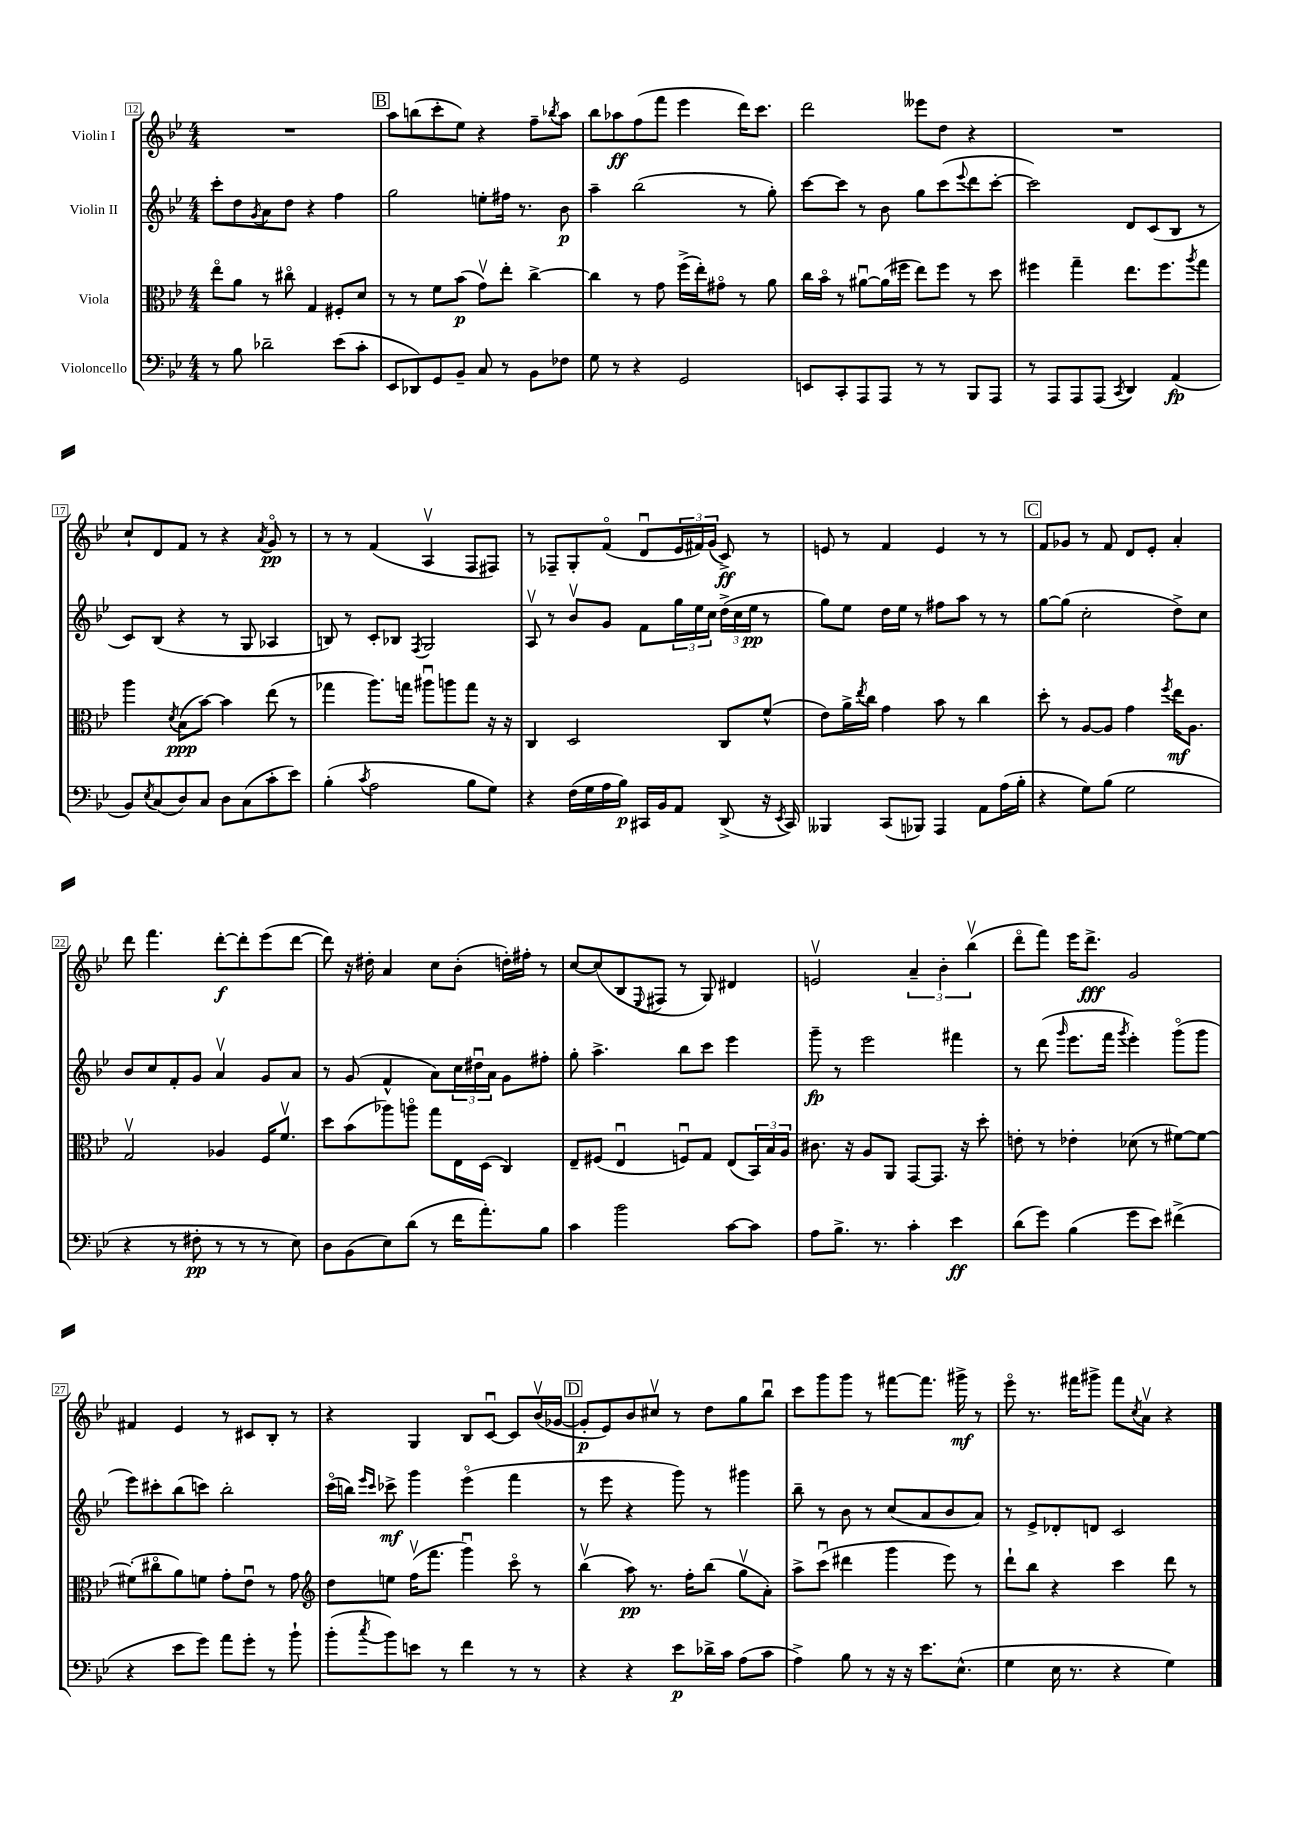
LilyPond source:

<<
\new StaffGroup <<
\new Staff = "s0" \with { instrumentName = "Violin I" } {
    \clef treble \key bes \major \numericTimeSignature \time 4/4
    R1 |
    \mark \markup { \box "B" } a''8 b''8( c'''8-. ees''8) r4 f''8-- \acciaccatura { bes''8 } a''8 |
    bes''8 aes''8\ff f''8( f'''8 ees'''4 d'''16) c'''8. |
    d'''2 eeses'''8 d''8 r4 |
    R1 |
    c''8-! d'8 f'8 r8 r4 \acciaccatura { a'8 } g'8\flageolet\pp r8 |
    r8 r8 f'4( a4\upbow f8 fis8) |
    r8 fes8-- g8-. f'8\flageolet( d'8\downbow \tuplet 3/2 { ees'16 fis'16) g'16( } c'8->\ff) r8 |
    e'8 r8 f'4 e'4 r8 r8 |
    \mark \markup { \box "C" } f'8 ges'8 r8 f'8 d'8 ees'8-. a'4-. |
    d'''8 f'''4. d'''8~-.\f d'''8-. ees'''8( d'''8~ |
    d'''8) r16 dis''16-. a'4 c''8 bes'8-.( d''16-.) fis''16-. r8 |
    c''8~ c''8( bes8 \appoggiatura { ees8 } fis8 r8 g8) dis'4 |
    e'2\upbow \tuplet 3/2 { a'4-- bes'4-. bes''4\upbow( } |
    d'''8\flageolet f'''8) ees'''16 d'''8.->\fff g'2 |
    fis'4 ees'4 r8 cis'8 bes8-. r8 |
    r4 g4 bes8 c'8~\downbow c'8 bes'16\upbow( ges'16~ |
    \mark \markup { \box "D" } ges'8-.\p ees'8) bes'8 cis''8\upbow r8 d''8 g''8 bes''8\downbow |
    c'''8 g'''8 g'''8 r8 fis'''8~ fis'''8. gis'''16->\mf r8 |
    ees'''8\flageolet r8. fis'''16 gis'''8-> fis'''8 \acciaccatura { c''8 } a'8\upbow r4 \bar "|." |
}
\new Staff = "s1" \with { instrumentName = "Violin II" } {
    \clef treble \key bes \major \numericTimeSignature \time 4/4
    c'''8-. d''8 \acciaccatura { g'8 } a'8 d''8 r4 f''4 |
    \mark \markup { \box "B" } g''2 e''8-. fis''16 r8. bes'8\p |
    a''4-- bes''2( r8 g''8-.) |
    c'''8~ c'''8 r8 bes'8 g''8 c'''8( \appoggiatura { ees'''8 } d'''8 c'''8~-. |
    c'''2) d'8 c'8( bes8 r8 |
    c'8) bes8( r4 r8 g8 aes4 |
    b8) r8 c'8-. bes8 \acciaccatura { f8 } g2 |
    a8\upbow r8 bes'8\upbow g'8 f'8 \tuplet 3/2 { g''16 ees''16 c''16 } \tuplet 3/2 { d''16->( c''16 ees''16\pp } r8 |
    g''8) ees''8 d''16 ees''16 r8 fis''8 a''8 r8 r8 |
    \mark \markup { \box "C" } g''8~ g''8( c''2-. d''8->) c''8 |
    bes'8 c''8 f'8-. g'8 a'4\upbow g'8 a'8 |
    r8 g'8( f'4-^ a'8) \tuplet 3/2 { c''16 dis''16\downbow a'16 } g'8 fis''8-. |
    g''8-. a''4.-> bes''8 c'''8 ees'''4 |
    g'''8--\fp r8 ees'''2 fis'''4 |
    r8 d'''8( \grace { g'''16 } ees'''8. f'''16 \acciaccatura { g'''8 } ees'''4-.) g'''8\flageolet( g'''8 |
    ees'''8) cis'''8-. bes''8( c'''8) bes''2-. |
    c'''16\flageolet( b''16) \grace { ees'''16 c'''16 } ces'''8->\mf g'''4 ees'''4\flageolet( f'''4 |
    \mark \markup { \box "D" } r8 ees'''8 r4 g'''8) r8 gis'''4 |
    bes''8-- r8 bes'8 r8 c''8( a'8 bes'8 a'8) |
    r8 ees'8-> des'8-. d'8 c'2 \bar "|." |
}
\new Staff = "s2" \with { instrumentName = "Viola" } {
    \clef alto \key bes \major \numericTimeSignature \time 4/4
    ees''8\flageolet a'8 r8 cis''8\flageolet g4 fis8-. d'8 |
    \mark \markup { \box "B" } r8 r8 f'8 bes'8\p( g'8\upbow) ees''8-. c''4~-> |
    c''4 r8 g'8 f''16->( ees''16-.) gis'8\flageolet r8 a'8 |
    c''16 bes'16\flageolet r8 ais'8~\downbow ais'16( fis''16 ees''8) fis''8 r8 d''8 |
    fis''4 g''4-- ees''8. fis''8. \acciaccatura { a''8 } g''8 |
    a''4 \acciaccatura { d'8 } bes8\ppp( bes'8~) bes'4 ees''8( r8 |
    ges''4 a''8.) g''16 ais''8\downbow a''8 g''8 r16 r16 |
    c4 d2 c8 f'8-^( |
    ees'8) a'16-> \acciaccatura { ees''8 } c''16 g'4 bes'8 r8 c''4 |
    \mark \markup { \box "C" } d''8-. r8 a8~ a8 g'4 \acciaccatura { f''8 } ees''16\mf a8. |
    g2\upbow aes4 f16 f'8.\upbow |
    d''8 bes'8( aes''8) a''8\flageolet g''8 ees16 d16( c4) |
    ees8-- fis8( ees4\downbow f8\downbow) g8 ees8( \tuplet 3/2 { bes,16) bes16 a16 } |
    cis'8. r16 a8 a,8 g,8~ g,8. r16 d''8-. |
    e'8-. r8 ees'4-. des'8( r8 fis'8~) fis'8~ |
    fis'8-.( cis''8\flageolet a'8) f'8 g'8-. ees'8\downbow r8 g'8 |
    \clef treble d''8 e''8 f''16\upbow( f'''8. g'''4\downbow) c'''8\flageolet r8 |
    \mark \markup { \box "D" } bes''4\upbow( a''8\pp) r8. f''16-. bes''8( g''8\upbow a'8-.) |
    a''8-> c'''8\downbow( dis'''4 g'''4 ees'''8) r8 |
    d'''8-! bes''8 r4 c'''4 d'''8 r8 \bar "|." |
}
\new Staff = "s3" \with { instrumentName = "Violoncello" } {
    \clef bass \key bes \major \numericTimeSignature \time 4/4
    r8 bes8 des'2-- ees'8( c'8-. |
    \mark \markup { \box "B" } ees,8 des,8) g,8 bes,8-- c8 r8 bes,8 fes8 |
    g8 r8 r4 g,2 |
    e,8 c,8-. a,,8 a,,8 r8 r8 bes,,8 a,,8 |
    r8 a,,8 a,,8 a,,8( \acciaccatura { c,8 } d,4) a,4\fp( |
    bes,8) \acciaccatura { ees8 } c8( d8) c8 d8 c8( c'8-. ees'8) |
    bes4-.( \acciaccatura { c'8 } a2 bes8 g8) |
    r4 f16( g16 a16 bes16\p) cis,16 bes,16 a,8 d,8->( r16 \acciaccatura { ees,8 } cis,16) |
    beses,,4 c,8( bes,,8) a,,4 a,8 a16( bes16-. |
    \mark \markup { \box "C" } r4 g8) bes8( g2 |
    r4 r8 fis8-.\pp r8 r8 r8 ees8) |
    d8 bes,8( ees8) d'8( r8 f'16 a'8.-.) bes8 |
    c'4 bes'2 c'8~ c'8 |
    a8 bes8.-> r8. c'4-. ees'4\ff |
    d'8( g'8) bes4( g'8 ees'8) fis'4->( |
    r4 ees'8 g'8) a'8 g'8-. r8 bes'8-! |
    bes'8-.( \acciaccatura { c''8 } bes'8) e'8 r8 f'4 r8 r8 |
    \mark \markup { \box "D" } r4 r4 ees'8\p des'16-> c'16 a8( c'8 |
    a4->) bes8 r8 r16 r16 ees'8. ees8.-^( |
    g4 ees16 r8. r4 g4) \bar "|." |
}
>>
>>
\layout { \context { \Score currentBarNumber = #12 \override BarNumber.stencil = #(make-stencil-boxer 0.1 0.3 ly:text-interface::print) } }
